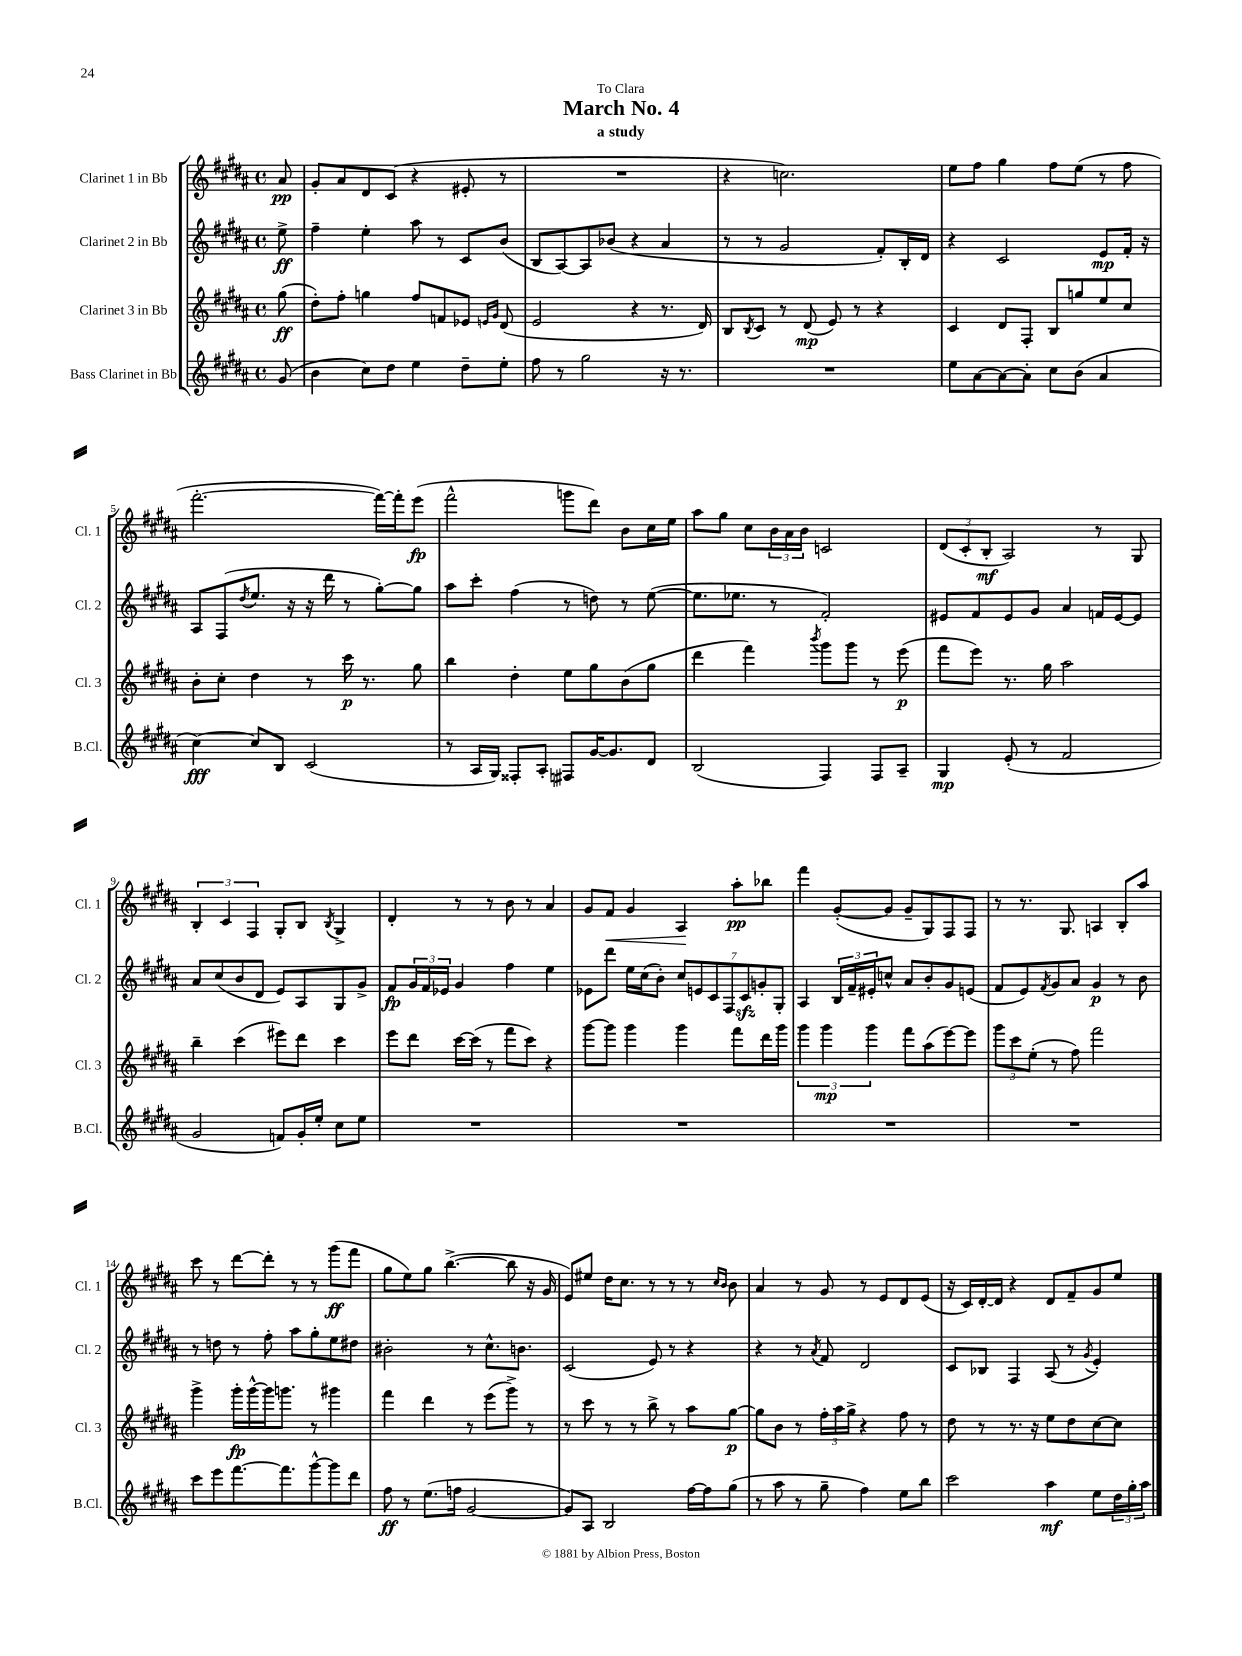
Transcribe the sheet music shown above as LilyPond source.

\header { title = "March No. 4" subtitle = "a study" dedication = "To Clara" }
<<
\new StaffGroup <<
\new Staff = "s0" \with { instrumentName = "Clarinet 1 in Bb" shortInstrumentName = "Cl. 1" } {
    \clef treble \key b \major \defaultTimeSignature \time 4/4 \partial 8
    ais'8\pp |
    gis'8-. ais'8 dis'8 cis'8( r4 eis'8-. r8 |
    R1 |
    r4 c''2.) |
    e''8 fis''8 gis''4 fis''8 e''8( r8 fis''8 |
    fis'''2.~-. fis'''16~) fis'''16-. e'''8\fp( |
    fis'''2-^ g'''8 dis'''8) b'8 cis''16 e''16 |
    ais''8 gis''8 cis''8 \tuplet 3/2 { b'16 ais'16 b'16 } c'2 |
    \tuplet 3/2 { dis'8( cis'8-. b8-.\mf } ais2) r8 gis8 |
    \tuplet 3/2 { b4-. cis'4 fis4 } gis8-. b8 \acciaccatura { b8 } gis4-> |
    dis'4-. r8 r8 b'8 r8 ais'4 |
    gis'8 fis'8\< gis'4 ais4\! ais''8-.\pp bes''8 |
    fis'''4 gis'8~-.( gis'8 gis'8-- gis8) fis8 fis8 |
    r8 r8. gis8. a4 b8-. ais''8 |
    cis'''8 r8 dis'''8~ dis'''8-. r8 r8 gis'''8\ff( fis'''8 |
    gis''8 e''8) gis''8 b''4.~->( b''8 r16 gis'16 |
    e'8) eis''8 dis''16 cis''8. r8 r8 r8 \grace { cis''16 b'16 } b'8 |
    ais'4 r8 gis'8 r8 e'8 dis'8 e'8( |
    r16 cis'16) dis'16~-. dis'16 r4 dis'8 fis'8-- gis'8 e''8 \bar "|." |
}
\new Staff = "s1" \with { instrumentName = "Clarinet 2 in Bb" shortInstrumentName = "Cl. 2" } {
    \clef treble \key b \major \defaultTimeSignature \time 4/4 \partial 8
    e''8->\ff |
    fis''4-- e''4-. ais''8 r8 cis'8 b'8( |
    b8 ais8~) ais8 bes'8( r4 ais'4 |
    r8 r8 gis'2 fis'8-.) b16-. dis'16 |
    r4 cis'2 e'8\mp fis'16-. r16 |
    ais8 fis8( \acciaccatura { dis''8 } e''8. r16 r16 dis'''16 r8 gis''8~-.) gis''8 |
    ais''8 cis'''8-. fis''4( r8 d''8) r8 e''8~( |
    e''8. ees''8. r8 fis'2-.) |
    eis'8 fis'8 eis'8 gis'8 ais'4 f'16 eis'16~ eis'8 |
    ais'8 cis''8( b'8 dis'8 e'8) ais8 gis8 gis'8-> |
    fis'8\fp \tuplet 3/2 { gis'16 fis'16 ees'16 } gis'4 fis''4 e''4 |
    ees'8 dis'''8 e''16 cis''16( b'8-.) \tuplet 7/4 { cis''8 e'8 cis'8 fis8 cis'8\sfz g'8-. gis8-. } |
    ais4 \tuplet 3/2 { b16 fis'16-- eis'16-. } c''8-^ ais'8 b'8-. gis'8 e'8( |
    fis'8 e'8) \acciaccatura { fis'8 } gis'8 ais'8 gis'4\p r8 b'8 |
    r8 d''8 r8 fis''8-. ais''8 gis''8-. e''8 dis''8 |
    bis'2-. r8 cis''8.-^ b'8. |
    cis'2( e'8) r8 r4 |
    r4 r8 \acciaccatura { ais'8 } fis'8 dis'2 |
    cis'8 bes8 fis4 ais8( r8 \acciaccatura { gis'8 } e'4-.) \bar "|." |
}
\new Staff = "s2" \with { instrumentName = "Clarinet 3 in Bb" shortInstrumentName = "Cl. 3" } {
    \clef treble \key b \major \defaultTimeSignature \time 4/4 \partial 8
    gis''8\ff( |
    dis''8-.) fis''8-. g''4 fis''8 f'8 ees'8 \grace { e'16 gis'16 } dis'8( |
    e'2 r4 r8. dis'16) |
    b8 \acciaccatura { b8 } cis'8 r8 dis'8\mp( e'8) r8 r4 |
    cis'4 dis'8 fis8-. b8 g''8 e''8 cis''8 |
    b'8-. cis''8-. dis''4 r8 cis'''16\p r8. gis''8 |
    b''4 dis''4-. e''8 gis''8 b'8( gis''8 |
    dis'''4 fis'''4) \acciaccatura { b'''8 } gis'''8 gis'''8 r8 e'''8\p( |
    fis'''8 e'''8) r8. gis''16 ais''2 |
    b''4-- cis'''4( eis'''8) dis'''8 cis'''4 |
    e'''8 dis'''8 cis'''16~ cis'''16( r8 fis'''8 cis'''8) r4 |
    gis'''8~ gis'''8 gis'''4 gis'''4 fis'''8 dis'''16 gis'''16 |
    \tuplet 3/2 { gis'''4 gis'''4\mp gis'''4 } fis'''8 ais''8( e'''8~) e'''8 |
    \tuplet 3/2 { gis'''8 cis'''8 e''8-.( } r8 fis''8) fis'''2 |
    gis'''4-> gis'''16-.\fp gis'''16~-^ gis'''16 g'''8. r8 gis'''4 |
    fis'''4 dis'''4 r8 e'''8( gis'''8->) r8 |
    r8 cis'''8 r8 r8 b''8-> r8 ais''8 gis''8~\p |
    gis''8 b'8 r8 \tuplet 3/2 { fis''16-. ais''16 gis''16-> } r4 fis''8 r8 |
    dis''8 r8 r8. r16 e''8 dis''8 cis''8~ cis''8 \bar "|." |
}
\new Staff = "s3" \with { instrumentName = "Bass Clarinet in Bb" shortInstrumentName = "B.Cl." } {
    \clef treble \key b \major \defaultTimeSignature \time 4/4 \partial 8
    gis'8( |
    b'4 cis''8) dis''8 e''4 dis''8-- e''8-. |
    fis''8 r8 gis''2 r16 r8. |
    R1 |
    e''8 ais'8~ ais'8~ ais'8-. cis''8 b'8( ais'4 |
    cis''4~\fff) cis''8 b8 cis'2( |
    r8 ais16 gis16) fisis8-. ais8-. fis8 gis'16~ gis'8. dis'8 |
    b2( fis4) fis8 ais8-- |
    gis4\mp e'8-.( r8 fis'2 |
    gis'2 f'8) gis'16-. e''16-. cis''8 e''8 |
    R1 |
    R1 |
    R1 |
    R1 |
    cis'''8 e'''8 fis'''8.~ fis'''8. gis'''8~-^ gis'''8 dis'''8 |
    fis''8\ff r8 e''8.( f''16 gis'2~ |
    gis'8) ais8 b2 fis''16~ fis''16 gis''8( |
    r8 ais''8 r8 gis''8-- fis''4) e''8 b''8 |
    cis'''2 ais''4\mf e''8 \tuplet 3/2 { dis''16 gis''16-. ais''16 } \bar "|." |
}
>>
>>
